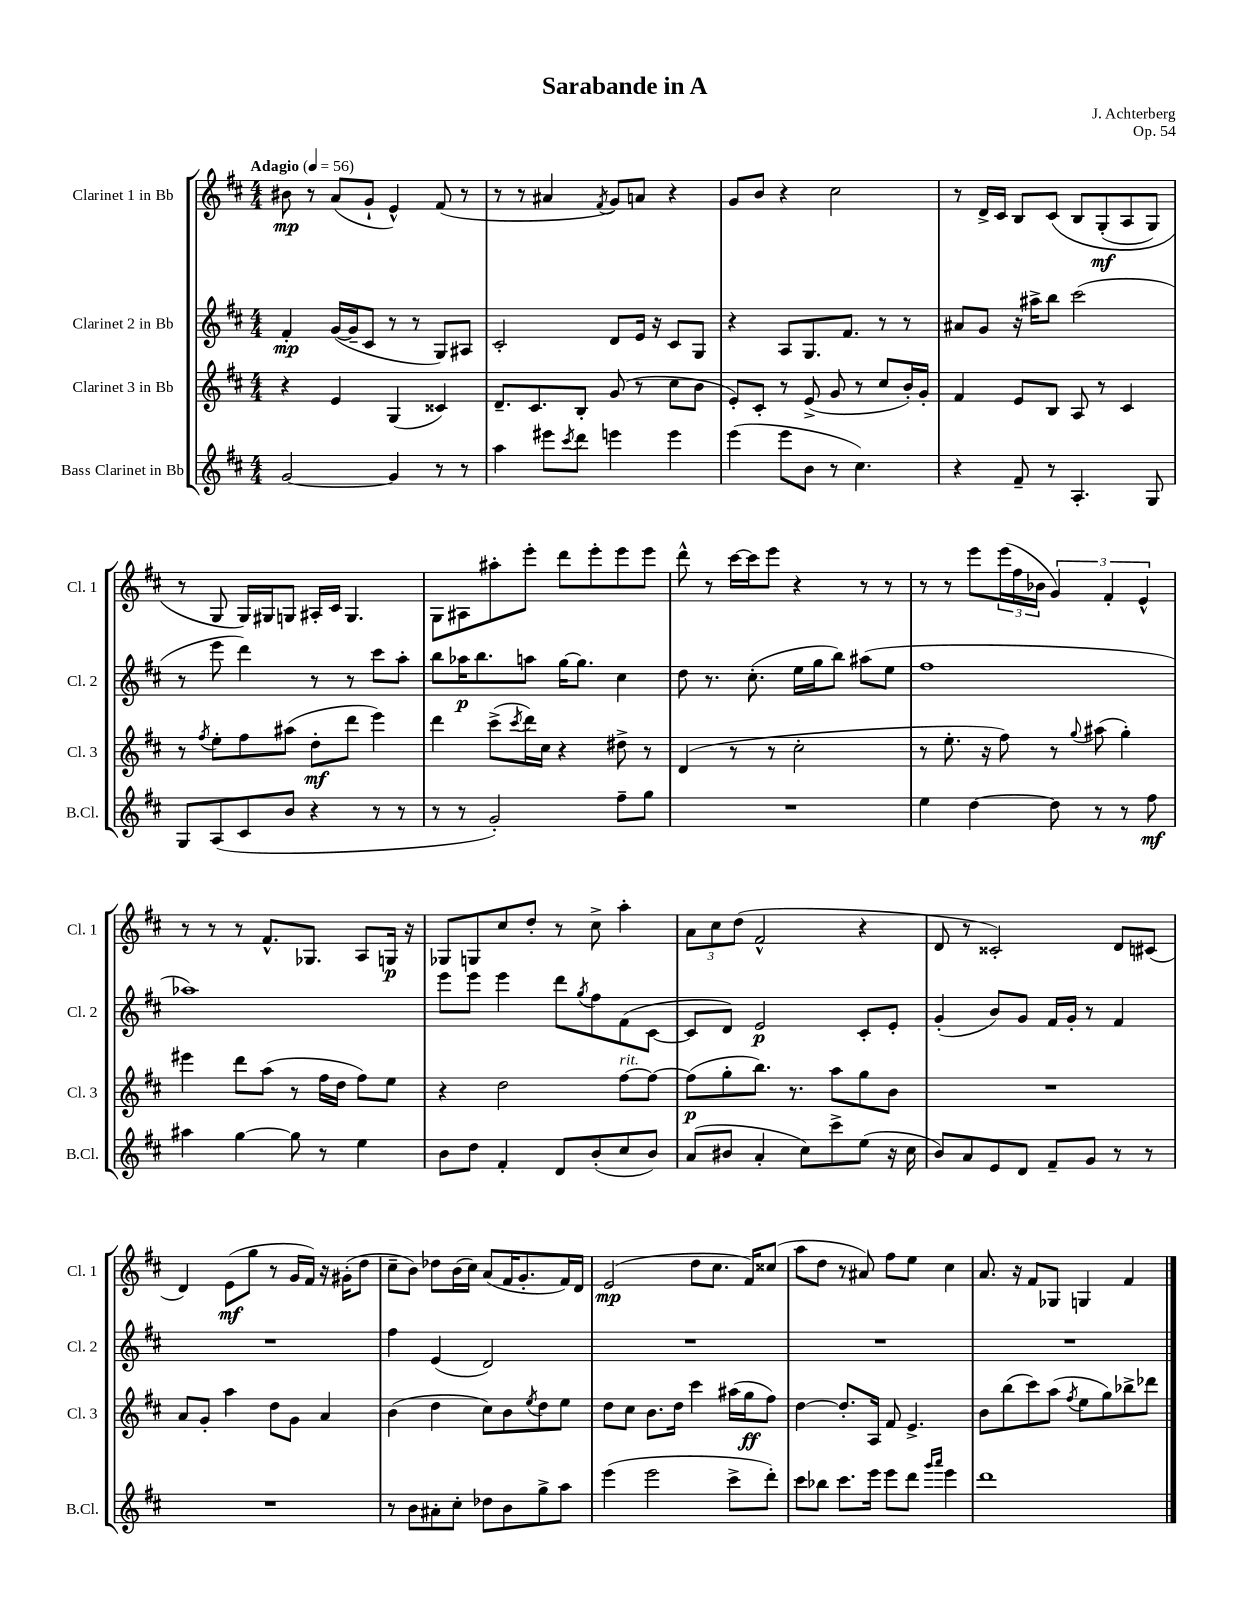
\header { title = "Sarabande in A" composer = "J. Achterberg" opus = "Op. 54" }
<<
\new StaffGroup <<
\new Staff = "s0" \with { instrumentName = "Clarinet 1 in Bb" shortInstrumentName = "Cl. 1" } {
    \clef treble \key d \major \numericTimeSignature \time 4/4 \tempo "Adagio" 4 = 56
    bis'8\mp r8 a'8( g'8-! e'4-^) fis'8( r8 |
    r8 r8 ais'4 \acciaccatura { fis'8 } g'8) a'8 r4 |
    g'8 b'8 r4 cis''2 |
    r8 d'16-> cis'16 b8 cis'8\( b8 g8-.\mf( a8 g8) |
    r8 g8 g16\) gis16 g8 ais16-. cis'16 g4. |
    g8 ais8 ais''8-. e'''8-. d'''8 e'''8-. e'''8 e'''8 |
    d'''8-^ r8 cis'''16~ cis'''16 e'''8 r4 r8 r8 |
    r8 r8 e'''8 \tuplet 3/2 { e'''16( fis''16 bes'16 } \tuplet 3/2 { g'4) fis'4-. e'4-^ } |
    r8 r8 r8 fis'8.-^ ges8. a8 g16\p r16 |
    ges8 g8 cis''8 d''8-. r8 cis''8-> a''4-. |
    \tuplet 3/2 { a'8 cis''8 d''8( } fis'2-^ r4 |
    d'8 r8 cisis'2-.) d'8 cis'8( |
    d'4) e'8\mf( g''8 r8 g'16 fis'16) r16 gis'16-.( d''8 |
    cis''8-- b'8) des''8 b'16( cis''16) a'8( fis'16 g'8.-. fis'16) d'16 |
    e'2\mp( d''8 cis''8. fis'16) cisis''8( |
    a''8 d''8 r8 ais'8) fis''8 e''8 cis''4 |
    a'8. r16 fis'8 ges8 g4 fis'4 \bar "|." |
}
\new Staff = "s1" \with { instrumentName = "Clarinet 2 in Bb" shortInstrumentName = "Cl. 2" } {
    \clef treble \key d \major \numericTimeSignature \time 4/4
    fis'4-.\mp g'16~( g'16-- cis'8 r8 r8 g8) ais8 |
    cis'2-. d'8 e'16 r16 cis'8 g8 |
    r4 a8 g8. fis'8. r8 r8 |
    ais'8 g'8 r16 ais''16-> b''8 cis'''2( |
    r8 e'''8 d'''4) r8 r8 cis'''8 a''8-. |
    b''8 aes''16\p b''8. a''8 g''16~ g''8. cis''4 |
    d''8 r8. cis''8.-.( e''16 g''16 b''8) ais''8( e''8 |
    fis''1 |
    aes''1) |
    e'''8 e'''8 e'''4 d'''8 \acciaccatura { g''8 } fis''8 fis'8( cis'8~ |
    cis'8 d'8) e'2\p cis'8-. e'8-. |
    g'4-.( b'8) g'8 fis'16 g'16-. r8 fis'4 |
    R1 |
    fis''4 e'4( d'2) |
    R1 |
    R1 |
    R1 \bar "|." |
}
\new Staff = "s2" \with { instrumentName = "Clarinet 3 in Bb" shortInstrumentName = "Cl. 3" } {
    \clef treble \key d \major \numericTimeSignature \time 4/4
    r4 e'4 g4( cisis'4) |
    d'8.-- cis'8. b8-. g'8( r8 cis''8 b'8 |
    e'8-.) cis'8-. r8 e'8->( g'8 r8 cis''8 b'16-.) g'16-. |
    fis'4 e'8 b8 a8 r8 cis'4 |
    r8 \acciaccatura { fis''8 } e''8-. fis''8 ais''8( d''8-.\mf d'''8 e'''4) |
    d'''4 cis'''8->( \acciaccatura { cis'''8 } d'''16) cis''16 r4 dis''8-> r8 |
    d'4( r8 r8 cis''2-. |
    r8 e''8.-. r16 fis''8) r8 \appoggiatura { g''8 } ais''8( g''4-.) |
    eis'''4 d'''8 a''8( r8 fis''16 d''16 fis''8) e''8 |
    r4 d''2 fis''8~^\markup { \italic "rit." } fis''8~ |
    fis''8\p( g''8-. b''8.) r8. a''8 g''8 b'8 |
    R1 |
    a'8 g'8-. a''4 d''8 g'8 a'4 |
    b'4( d''4 cis''8) b'8 \acciaccatura { e''8 } d''8 e''8 |
    d''8 cis''8 b'8. d''16 cis'''4 ais''16( g''16\ff fis''8) |
    d''4~ d''8.-. a16 fis'8 e'4.-> |
    b'8 b''8( cis'''8) a''8( \acciaccatura { fis''8 } e''8 g''8) bes''8-> des'''8 \bar "|." |
}
\new Staff = "s3" \with { instrumentName = "Bass Clarinet in Bb" shortInstrumentName = "B.Cl." } {
    \clef treble \key d \major \numericTimeSignature \time 4/4
    g'2~ g'4 r8 r8 |
    a''4 eis'''8 \acciaccatura { cis'''8 } d'''8 e'''4 e'''4 |
    e'''4( e'''8 b'8 r8 cis''4.) |
    r4 fis'8-- r8 a4.-. g8 |
    g8 a8( cis'8 b'8 r4 r8 r8 |
    r8 r8 g'2-.) fis''8-- g''8 |
    R1 |
    e''4 d''4~ d''8 r8 r8 fis''8\mf |
    ais''4 g''4~ g''8 r8 e''4 |
    b'8 d''8 fis'4-. d'8 b'8-.( cis''8 b'8) |
    a'8( bis'8 a'4-. cis''8) cis'''8-> e''8( r16 cis''16 |
    b'8) a'8 e'8 d'8 fis'8-- g'8 r8 r8 |
    R1 |
    r8 b'8 ais'8-. cis''8-. des''8 b'8 g''8-> a''8 |
    e'''4( e'''2 cis'''8-> d'''8-.) |
    cis'''8 bes''8 cis'''8. e'''16 e'''8 d'''8 \grace { g'''16 a'''16 } e'''4 |
    d'''1 \bar "|." |
}
>>
>>
\layout { \context { \Score \remove "Bar_number_engraver" } }
